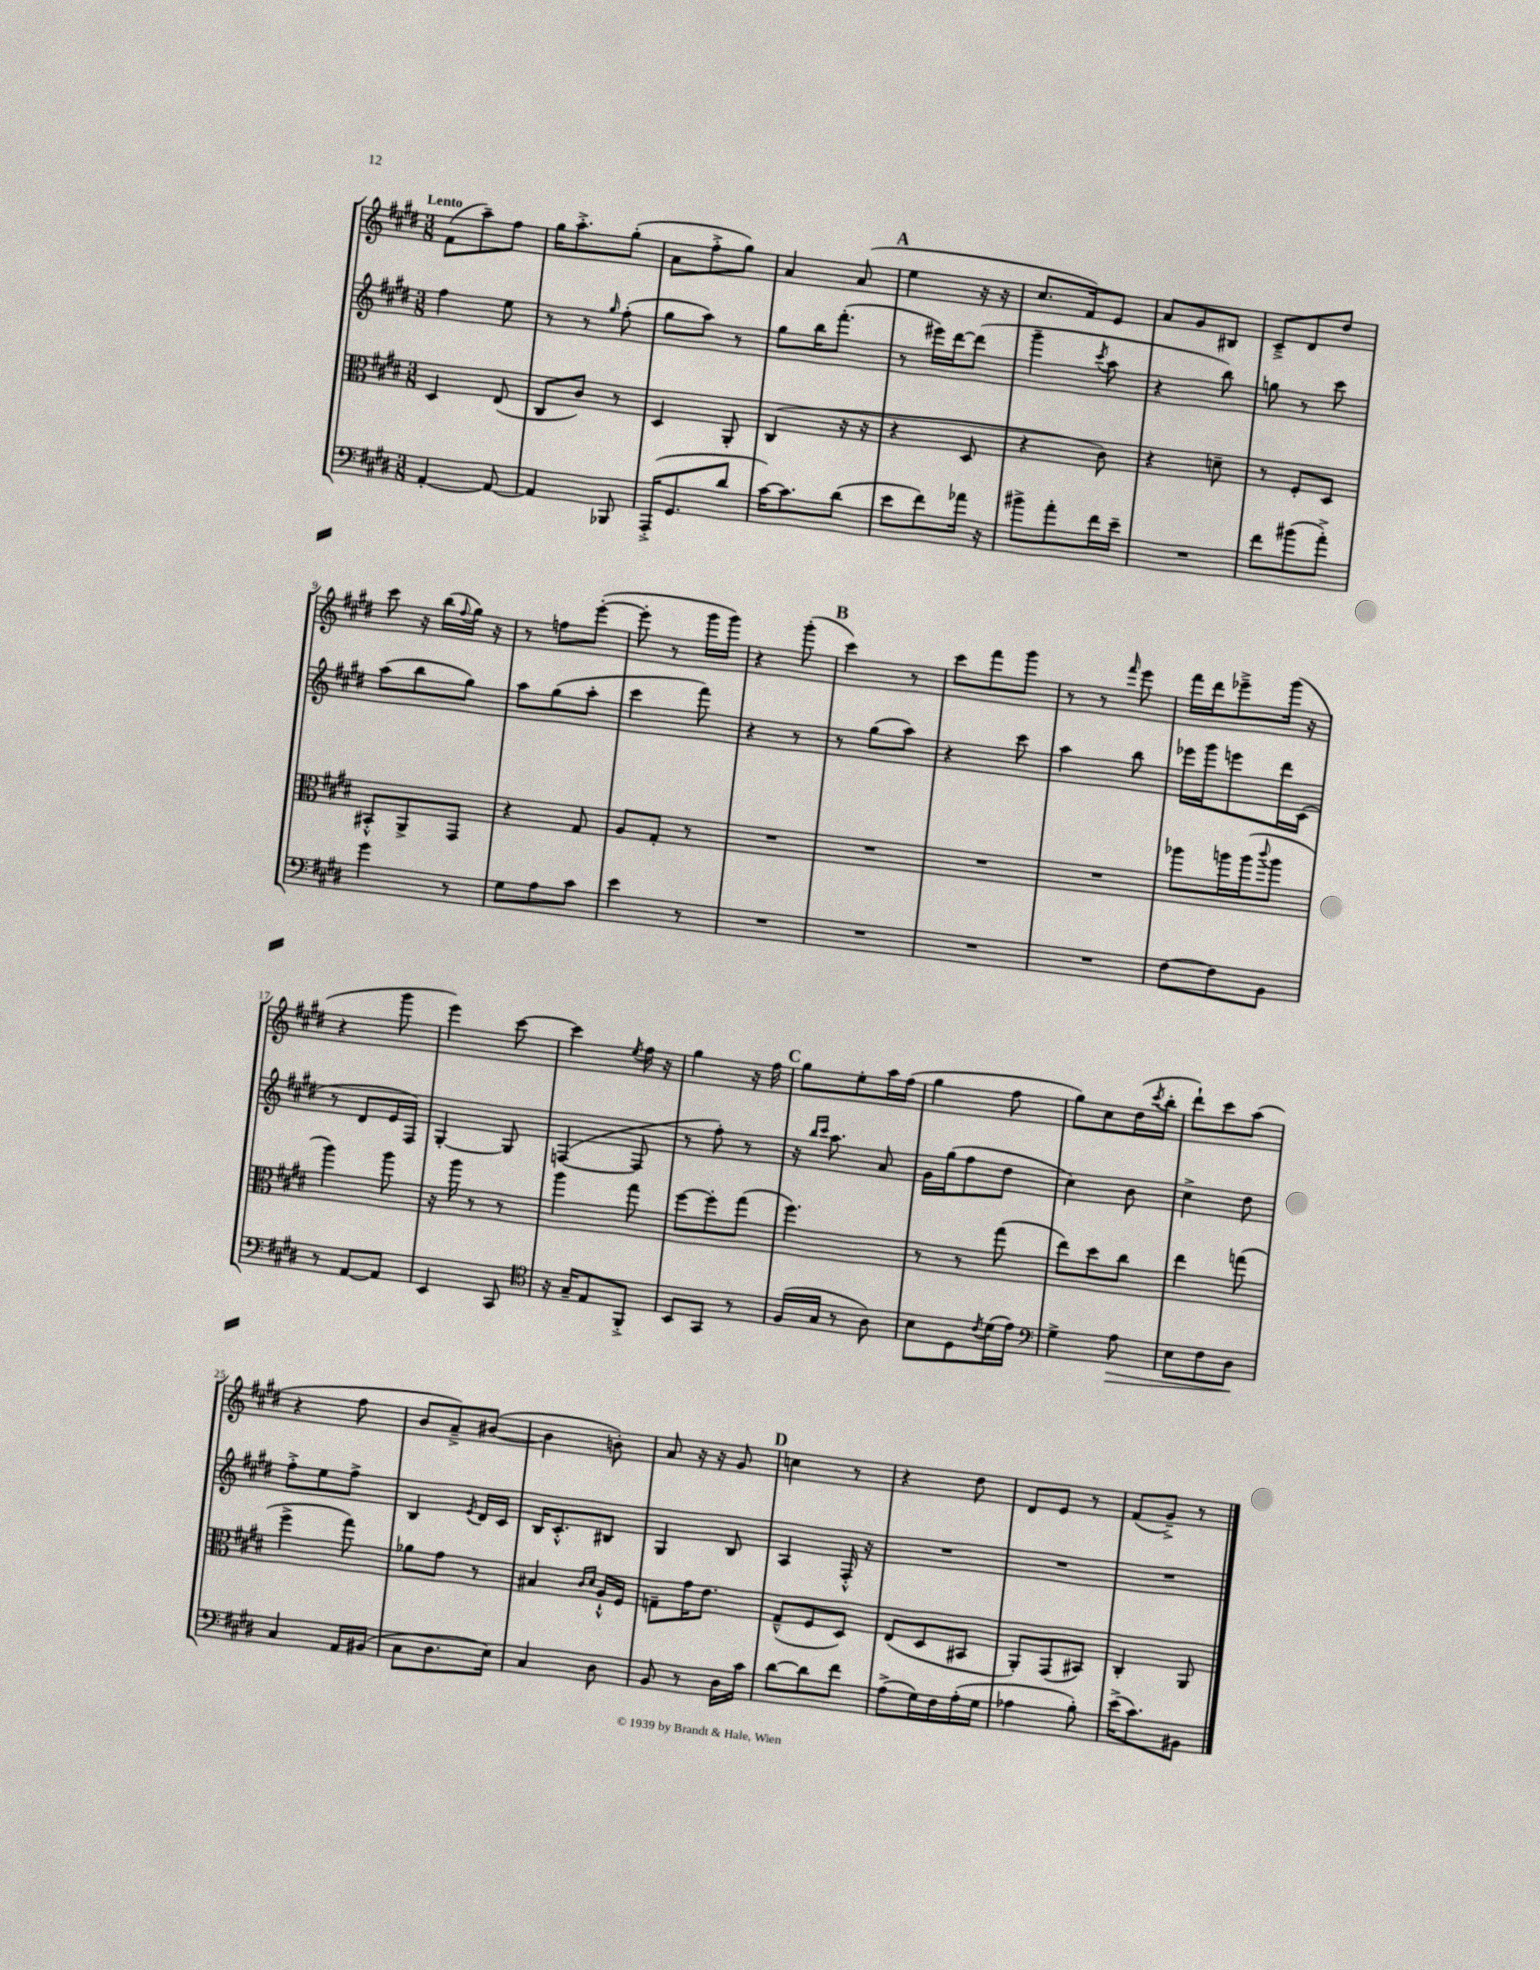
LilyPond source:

<<
\new StaffGroup <<
\new Staff = "s0" {
    \clef treble \key e \major \numericTimeSignature \time 3/8 \tempo "Lento"
    fis'8( a''8--) fis''8 |
    gis''16 a''8.-.-> gis''8-.( |
    a'8 fis''8-.-> gis''8) |
    a'4 a'8( |
    \mark \markup { \bold "A" } e''4 r16 r16 |
    cis''8. fis'16) e'8 |
    a'8 gis'8 bis8 |
    cis'8---> dis'8 dis''8 |
    cis'''8 r16 b''16( \appoggiatura { fis''8 } gis''16) r16 |
    r8 f''8 e'''8~-.( |
    e'''8-. r8 gis'''16 gis'''16) |
    r4 gis'''8-.( |
    \mark \markup { \bold "B" } cis'''4) r8 |
    cis'''8 fis'''8 gis'''8 |
    r8 r8 \grace { fis'''16 } e'''8 |
    fis'''16 dis'''16 ees'''8---> gis'''16( r16 |
    r4 gis'''8 |
    e'''4) cis'''8~ |
    cis'''4 \acciaccatura { e''8 } fis''16 r16 |
    gis''4 r16 fis''16 |
    \mark \markup { \bold "C" } gis''8 e''8-. a''16 fis''16( |
    gis''4 fis''8 |
    gis''8) cis''8 dis''16( \acciaccatura { cis'''8 } b''16-. |
    dis'''8-!) cis'''8 a''8( |
    r4 fis''8 |
    b'8 a'8--->) bis'8~( |
    bis'4 b'8-.) |
    a'8 r16 r16 gis'8 |
    \mark \markup { \bold "D" } c''4 r8 |
    r4 dis''8 |
    dis'8 e'8 r8 |
    fis'8( gis'8--->) r8 \bar "|." |
}
\new Staff = "s1" {
    \clef treble \key e \major \numericTimeSignature \time 3/8
    fis''4 e''8 |
    r8 r8 \grace { gis''16 } fis''8-.( |
    gis''8 a''8) r8 |
    gis''8 b''16 fis'''8.-.( |
    \mark \markup { \bold "A" } r8 eis'''16) dis'''16~ dis'''8( |
    gis'''4-- \acciaccatura { cis'''8 } a''8 |
    r4 b''8) |
    g''8 r8 cis'''8 |
    a''8( b''8 gis''8) |
    a''8 gis''8( a''8-. |
    cis'''4 fis'''8) |
    r4 r8 |
    \mark \markup { \bold "B" } r8 gis''8( a''8) |
    r4 cis'''8 |
    a''4 b''8 |
    ees'''16 gis'''16 e'''8 dis'''16 cis'16( |
    r8 dis'8 e'16 fis16) |
    gis4~-. gis8 |
    f4~( f8 |
    r8 fis''8-.) r8 |
    \mark \markup { \bold "C" } r16 \grace { b''16 cis'''16 } a''8. a'8 |
    gis'16 gis''16( fis''8 dis''8 |
    cis''4) b'8 |
    cis''4-> dis''8 |
    fis''8-.-> e''8 fis''8-> |
    b4 \acciaccatura { e'8 } dis'16 cis'16 |
    b16 cis'8.-.-^ bis8 |
    gis4 b8 |
    \mark \markup { \bold "D" } a4 fis16-.-^ r16 |
    R4. |
    R4. |
    R4. \bar "|." |
}
\new Staff = "s2" {
    \clef alto \key e \major \numericTimeSignature \time 3/8
    dis4 e8( |
    cis8 cis'8) r8 |
    dis4 a,8-. |
    cis4( r16 r16 |
    \mark \markup { \bold "A" } r4 dis8 |
    r4 cis'8) |
    r4 d'8-- |
    r8 fis8-. dis8 |
    bis,8-.-^ a,8-> gis,8 |
    r4 gis8 |
    a8 gis8-. r8 |
    R4. |
    \mark \markup { \bold "B" } R4. |
    R4. |
    R4. |
    aes''8 a''16 a''16( \appoggiatura { cis'''8 } a''8 |
    a''4) a''8 |
    r16 a''16 r8 r8 |
    a''4 gis''8 |
    fis''8~ fis''8-. gis''8( |
    \mark \markup { \bold "C" } fis''4.) |
    r8 r8 gis''8( |
    e''8) dis''8 cis''8 |
    e''4 g''8( |
    fis''4-> gis''8) |
    aes'8 gis'8 r8 |
    bis4 \grace { cis'16 dis'16 } a16-!-^ fis16 |
    g8-- gis'16 e'8. |
    \mark \markup { \bold "D" } gis8---^( fis8 dis8) |
    e8( dis8 bis,8 |
    a,8-.) gis,8( bis,8) |
    cis4-. a,8 \bar "|." |
}
\new Staff = "s3" {
    \clef bass \key e \major \numericTimeSignature \time 3/8
    a,4~-. a,8~ |
    a,4 bes,,8 |
    a,,16-.->( gis,8. dis'8 |
    cis'16~) cis'8. dis'8( |
    \mark \markup { \bold "A" } e'8 fis'8) aes'16 r16 |
    bis'8-> a'8-. fis'16 e'16-- |
    R4. |
    fis'8 bis'8( a'8-.->) |
    gis'4 r8 |
    gis8 a8 cis'8 |
    e'4 r8 |
    R4. |
    \mark \markup { \bold "B" } R4. |
    R4. |
    R4. |
    fis8~ fis8 b,8 |
    r8 a,8~ a,8 |
    e,4 cis,8 |
    \clef tenor r16 gis16-- e8 fis,8-.-> |
    b,8 gis,8 r8 |
    \mark \markup { \bold "C" } fis16( gis16 r8 a8) |
    b8 dis8 \acciaccatura { cis'8 } dis'16( e'16) |
    \clef bass gis4-> a8\> |
    e8 fis8 dis8\! |
    cis4 a,16 bis,16( |
    cis8 dis8. e16) |
    cis4 dis8 |
    b,8 r8 dis16 cis'16 |
    \mark \markup { \bold "D" } dis'8~ dis'8 fis'8 |
    a8->( gis16) fis16 a16-.( gis16 |
    aes4 b8-.) |
    e'16->( cis'8.) bis,8 \bar "|." |
}
>>
>>
